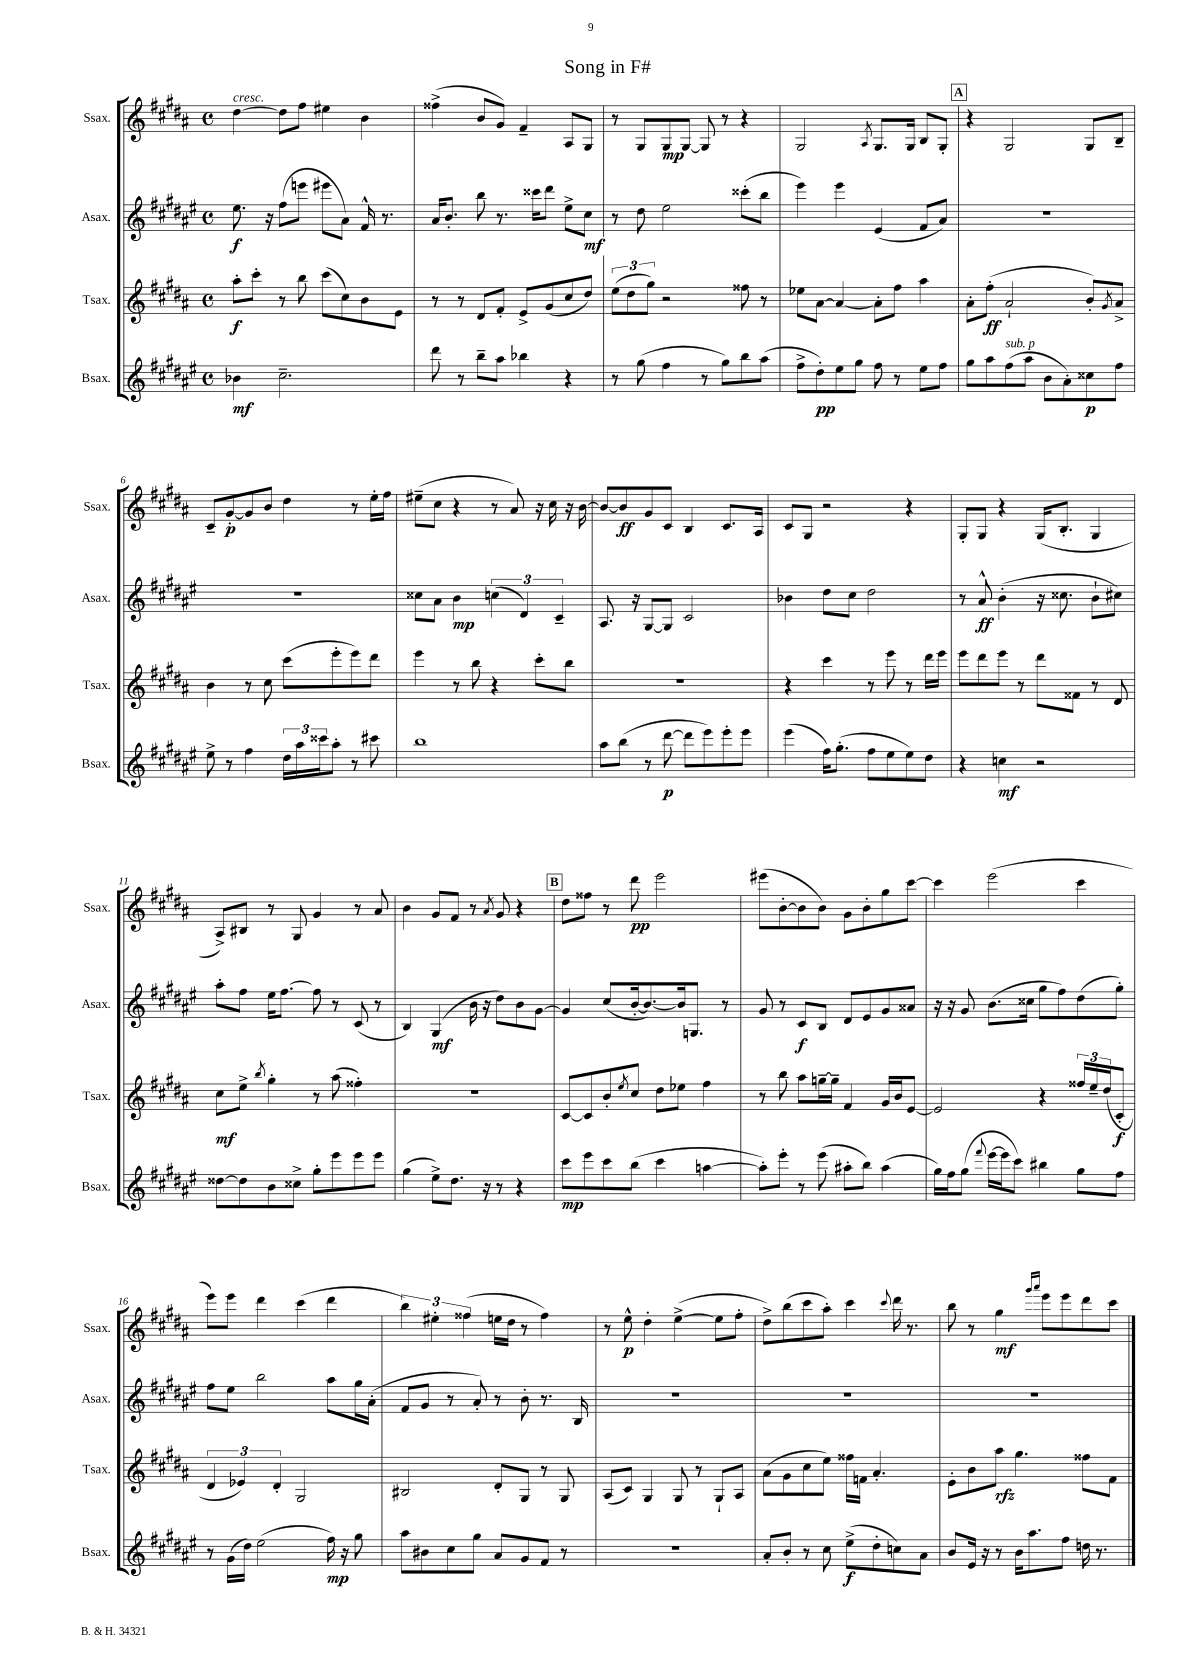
\header { title = "Song in F#" }
<<
\new StaffGroup <<
\new Staff = "s0" \with { instrumentName = "Ssax." shortInstrumentName = "Ssax." } {
    \clef treble \key b \major \defaultTimeSignature \time 4/4
    dis''4~^\markup { \italic "cresc." } dis''8 fis''8 eis''4 b'4 |
    fisis''4->( b'8 gis'8) fis'4-- ais8 gis8 |
    r8 gis8 gis8\mp gis8~ gis8 r8 r4 |
    gis2 \acciaccatura { ais8 } gis8. gis16 b8 gis8-. |
    \mark \markup { \box "A" } r4 gis2 gis8 b8-- |
    cis'8-- gis'8~-.\p gis'8 b'8 dis''4 r8 e''16-. fis''16 |
    eis''8--( cis''8 r4 r8 ais'8) r16 cis''16 r16 b'16~ |
    b'8~ b'8\ff gis'8 cis'8 b4 cis'8. ais16 |
    cis'8 gis8 r2 r4 |
    gis8-. gis8 r4 gis16( b8.-. gis4 |
    ais8->) bis8 r8 gis8 gis'4 r8 ais'8 |
    b'4 gis'8 fis'8 r8 \acciaccatura { ais'8 } gis'8 r4 |
    \mark \markup { \box "B" } dis''8 fisis''8 r8 dis'''8\pp e'''2 |
    eis'''8( b'8~-. b'8 b'8) gis'8 b'8-. gis''8 cis'''8~ |
    cis'''4 e'''2( cis'''4 |
    e'''8) e'''8 dis'''4 cis'''4( dis'''4 |
    \tuplet 3/2 { b''4) eis''4-. fisis''4( } e''16 dis''16 r8 fisis''4) |
    r8 e''8-^\p dis''4-. e''4~->( e''8 fis''8-. |
    dis''8->) b''8( cis'''8 ais''8-.) cis'''4 \appoggiatura { cis'''8 } dis'''16 r8. |
    b''8 r8 gis''4\mf \grace { gis'''16 ais'''16 } e'''8 e'''8 dis'''8 cis'''8 \bar "|." |
}
\new Staff = "s1" \with { instrumentName = "Asax." shortInstrumentName = "Asax." } {
    \clef treble \key fis \major \defaultTimeSignature \time 4/4
    eis''8.\f r16 fis''8( e'''8 eis'''8 ais'8) fis'16-^ r8. |
    ais'16 b'8.-. b''8 r8. cisis'''16 dis'''8 eis''8-> cis''8\mf |
    r8 dis''8 eis''2 cisis'''8-.( b''8 |
    eis'''4) eis'''4 eis'4( fis'8 ais'8) |
    \mark \markup { \box "A" } R1 |
    R1 |
    cisis''8 ais'8 b'4\mp \tuplet 3/2 { c''4( dis'4) cis'4-- } |
    ais8. r16 gis8~ gis8 cis'2 |
    bes'4 dis''8 cis''8 dis''2 |
    r8 ais'8-^\ff b'4-.( r16 cisis''8. b'8-! cis''8) |
    ais''8-. fis''8 eis''16 fis''8.~ fis''8 r8 cis'8( r8 |
    b4) gis4\mf( b'16 r16 dis''8) b'8 gis'8~ |
    \mark \markup { \box "B" } gis'4 cis''8( b'16~-. b'8.~) b'16 g8. r8 |
    gis'8 r8 cis'8\f b8 dis'8 eis'8 gis'8 aisis'8 |
    r16 r16 gis'8 b'8.( cisis''16 gis''8 fis''8) dis''8( gis''8-.) |
    fis''8 eis''8 b''2 ais''8 gis''16 ais'16-.( |
    fis'8 gis'8 r8 ais'8-.) r8 b'8-. r8. b16 |
    R1 |
    R1 |
    R1 \bar "|." |
}
\new Staff = "s2" \with { instrumentName = "Tsax." shortInstrumentName = "Tsax." } {
    \clef treble \key b \major \defaultTimeSignature \time 4/4
    ais''8-.\f cis'''8-. r8 b''8 cis'''8( cis''8) b'8 e'8 |
    r8 r8 dis'8 fis'8-. e'8-> gis'8( cis''8 dis''8) |
    \tuplet 3/2 { e''8( dis''8 gis''8) } r2 fisis''8 r8 |
    ees''8 ais'8~ ais'4~ ais'8-. fis''8 ais''4 |
    \mark \markup { \box "A" } ais'8-. fis''8-.\ff( ais'2-! b'8-.) \acciaccatura { gis'8 } ais'8-> |
    b'4 r8 cis''8 cis'''8( e'''8-. e'''8) dis'''8 |
    e'''4 r8 b''8 r4 cis'''8-. b''8 |
    r1 |
    r4 cis'''4 r8 e'''8 r8 dis'''16 e'''16 |
    e'''8 dis'''8 e'''8 r8 dis'''8 fisis'8 r8 dis'8 |
    cis''8\mf e''8-> \acciaccatura { b''8 } gis''4-. r8 ais''8( fisis''4-.) |
    R1 |
    \mark \markup { \box "B" } cis'8~ cis'8 b'8-. \acciaccatura { e''8 } cis''8 dis''8 ees''8 fis''4 |
    r8 b''8 ais''8 g''16~-- g''16-- fis'4 gis'16 b'16 e'8~ |
    e'2 r4 \tuplet 3/2 { fisis''16 e''16-- dis''16( } cis'8-.\f |
    \tuplet 3/2 { dis'4 ees'4) dis'4-. } gis2 |
    bis2 dis'8-. gis8 r8 gis8 |
    ais8( cis'8) gis4 gis8 r8 gis8-! ais8 |
    ais'8( gis'8 cis''8 e''8) fisis''16 f'16 ais'4.-. |
    e'8-. b'8 ais''8\rfz gis''4. fisis''8 fis'8 \bar "|." |
}
\new Staff = "s3" \with { instrumentName = "Bsax." shortInstrumentName = "Bsax." } {
    \clef treble \key fis \major \defaultTimeSignature \time 4/4
    bes'4\mf cis''2.-- |
    dis'''8 r8 b''8-- ais''8 bes''4 r4 |
    r8 gis''8( fis''4 r8 gis''8) b''8 ais''8( |
    fis''8-> dis''8-.\pp) eis''8 gis''8 fis''8 r8 eis''8 fis''8 |
    \mark \markup { \box "A" } gis''8 ais''8 fis''8^\markup { \italic "sub. p" }( ais''8 b'8 ais'8-.) cisis''8\p fis''8 |
    eis''8-> r8 fis''4 \tuplet 3/2 { dis''16 ais''16 cisis'''16 } ais''8-. r8 cis'''8 |
    b''1 |
    ais''8 b''8( r8 dis'''8~\p dis'''8 eis'''8) eis'''8-. eis'''8 |
    eis'''4( fis''16) gis''8.-.( fis''8 eis''8 eis''8) dis''8 |
    r4 c''4\mf r2 |
    disis''8~ disis''8 b'8 cisis''8-> gis''8-. eis'''8 eis'''8 eis'''8 |
    gis''4( eis''8->) dis''8. r16 r8 r4 |
    \mark \markup { \box "B" } cis'''8\mp eis'''8 cis'''8 b''8( cis'''4 a''4~ |
    a''8-.) eis'''8-. r8 eis'''8( ais''8-. b''8) ais''4( |
    gis''16) fis''16 gis''8( \appoggiatura { fis'''8 } eis'''16~ eis'''16 cis'''8) bis''4 gis''8 fis''8 |
    r8 gis'16( dis''16) eis''2( fis''16\mp) r16 gis''8 |
    ais''8 bis'8 cis''8 gis''8 ais'8 gis'8 fis'8 r8 |
    R1 |
    ais'8-. b'8-. r8 cis''8 eis''8->\f( dis''8-. c''8) ais'8 |
    b'8 eis'16 r16 r8 b'16 ais''8. fis''8 d''16 r8. \bar "|." |
}
>>
>>
